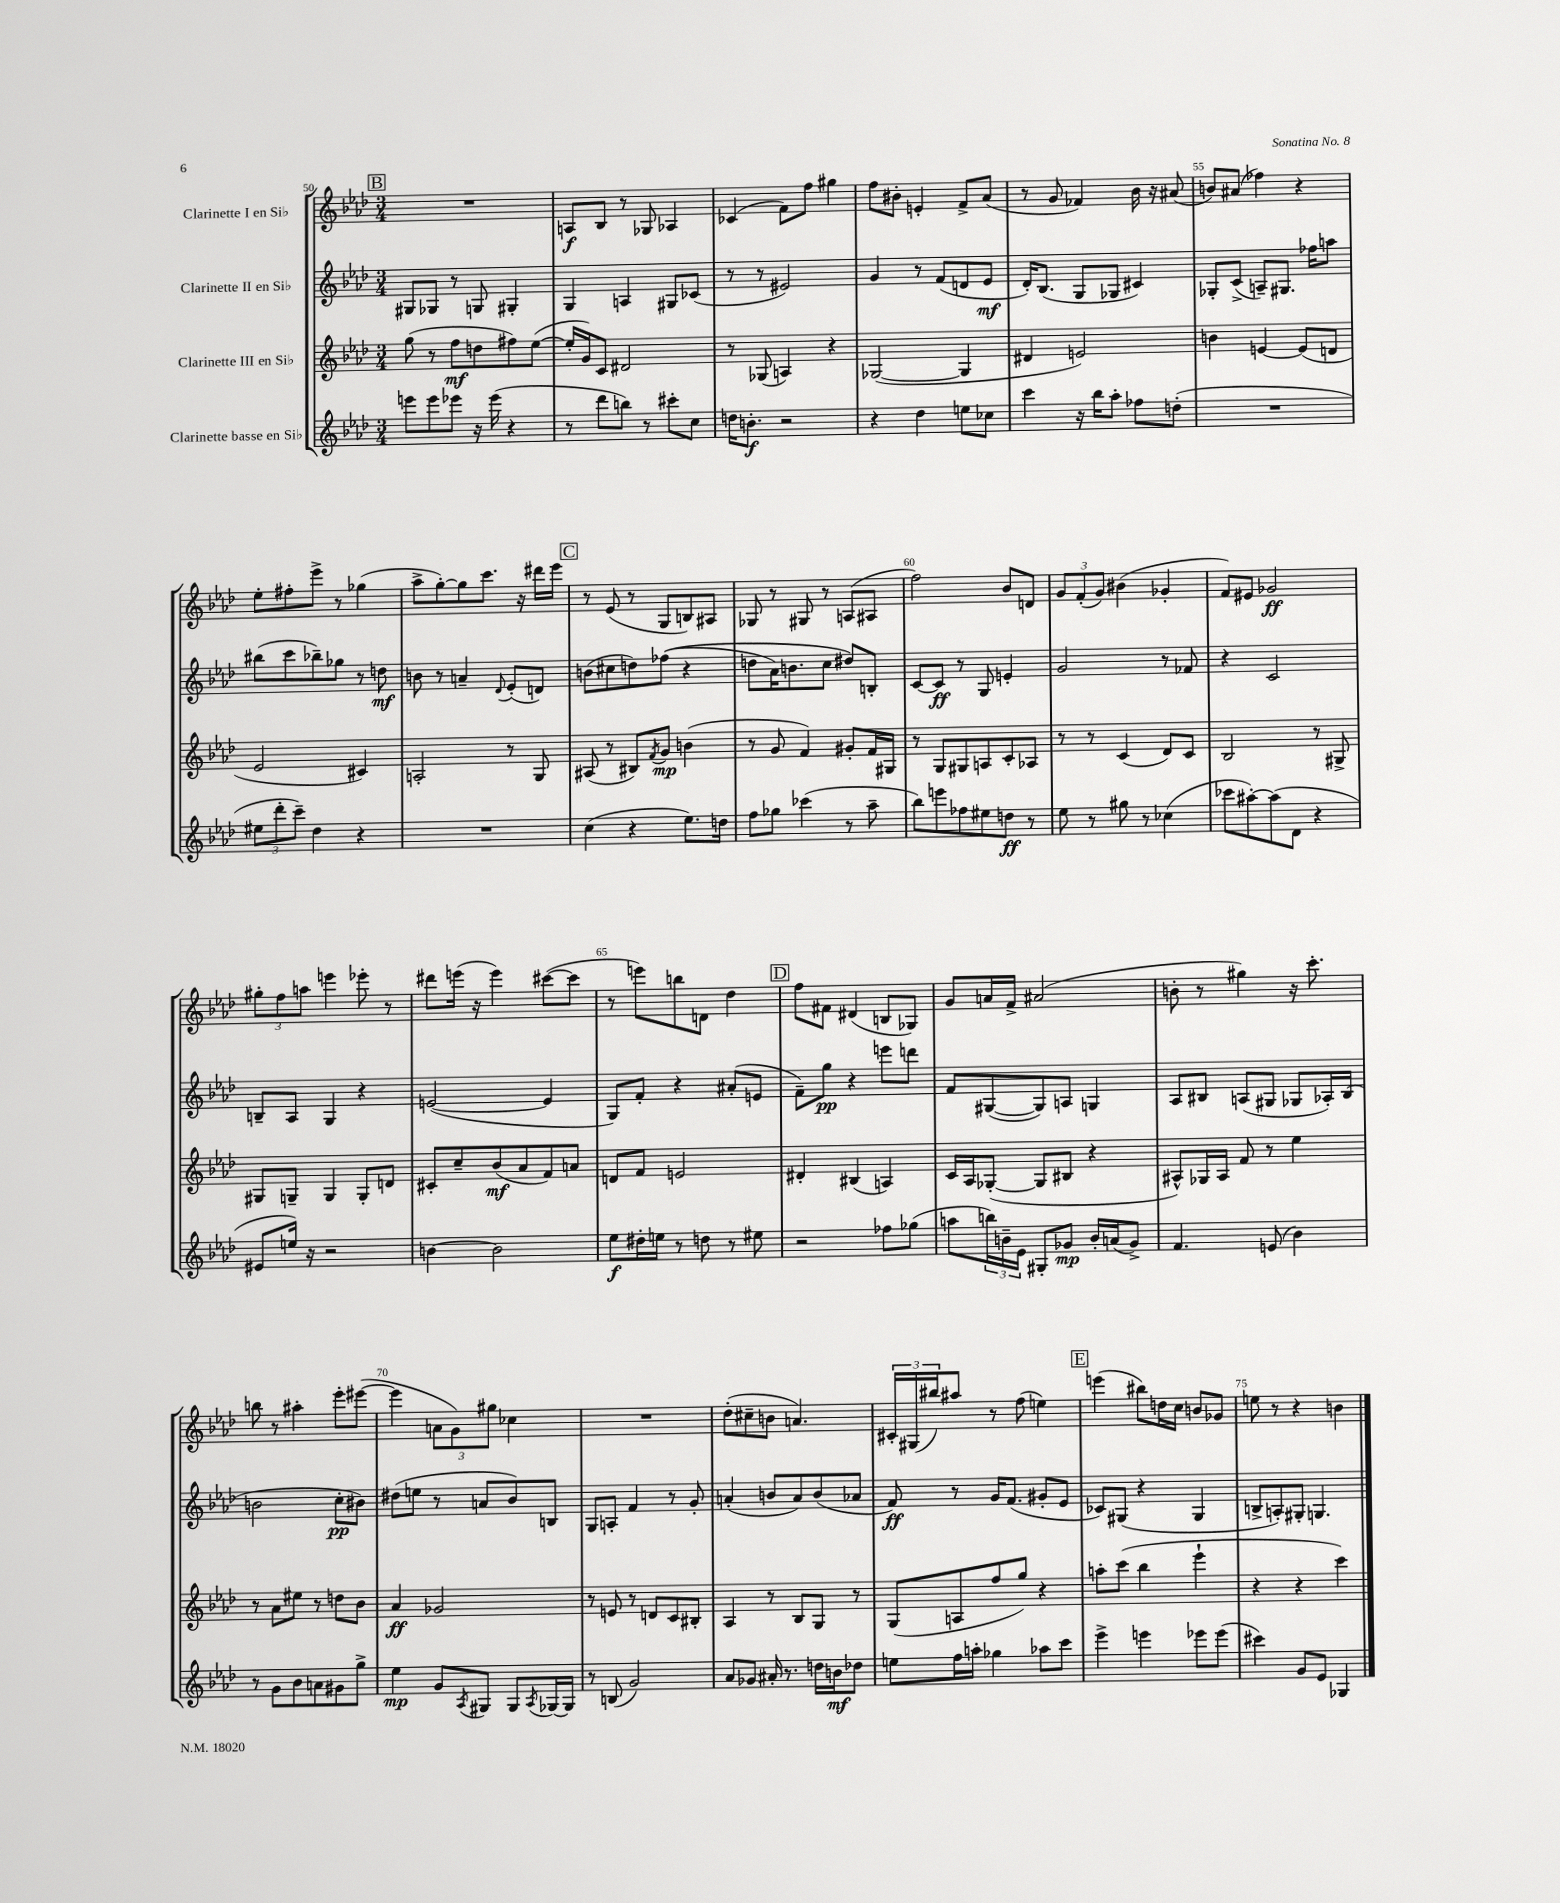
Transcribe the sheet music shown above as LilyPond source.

<<
\new StaffGroup <<
\new Staff = "s0" \with { instrumentName = "Clarinette I en Sib" } {
    \clef treble \key aes \major \numericTimeSignature \time 3/4
    \mark \markup { \box "B" } R2. |
    a8\f bes8 r8 ges8 aes4 |
    ces'4( f'8) f''8 gis''4 |
    f''8 bis'8-. e'4-. f'8-> aes'8( |
    r8 g'8 fes'4) bes'16 r16 ais'8( |
    b'8) ais'8( fes''4) r4 |
    ees''8-. fis''8-. ees'''8-> r8 ges''4( |
    aes''8-> g''8~-.) g''8 c'''8. r16 dis'''16 ees'''16 |
    \mark \markup { \box "C" } r8 ees'8( r8 g8 b8) ais8 |
    ges8 r8 gis8 r8 a8( ais8 |
    f''2) bes'8 d'8 |
    \tuplet 3/2 { g'8 f'8-.( g'8) } bis'4( ges'4-. |
    f'8) eis'8 ges'2\ff |
    \tuplet 3/2 { gis''8-. f''8 a''8 } e'''4 ees'''8-. r8 |
    dis'''8 e'''16( r16 e'''4) cis'''8~( cis'''8 |
    r8 e'''8) b''8 d'8 des''4 |
    \mark \markup { \box "D" } f''8 fis'8 dis'4( b8 ges8) |
    g'8 a'16 f'16-> ais'2( |
    b'8-. r8 gis''4) r16 c'''8.-. |
    b''8 r8 ais''4-. ees'''8-. eis'''8~( |
    eis'''4 \tuplet 3/2 { a'8 g'8) gis''8 } ces''4 |
    R2. |
    des''8-.( cis''8-- b'8 a'4.) |
    \tuplet 3/2 { cis'16-. gis16( bis''16) } ais''8 r8 f''8( e''4) |
    \mark \markup { \box "E" } e'''4( bis''8) d''16 c''16 b'8 ges'8 |
    e''8 r8 r4 b'4 \bar "|." |
}
\new Staff = "s1" \with { instrumentName = "Clarinette II en Sib" } {
    \clef treble \key aes \major \numericTimeSignature \time 3/4
    \mark \markup { \box "B" } gis8 ges8 r8 g8 gis4-. |
    g4 a4 gis8 ces'8( |
    r8 r8 eis'2) |
    g'4 r8 f'8( d'8 ees'8\mf |
    des'16-.) bes8.( g8 ges8 cis'4) |
    ges8-. c'8->( a8--) gis8. fes''16 a''8 |
    bis''8( c'''8 bes''8--) ges''8 r8 d''8\mf |
    b'8 r8 a'4-- \appoggiatura { des'8 } ees'8-.( d'8) |
    \mark \markup { \box "C" } b'8( cis''8 d''8) fes''8(\( r4 |
    d''8 aes'16) b'8. c''8 dis''8\) b8-. |
    c'8~ c'8\ff r8 g8 e'4-. |
    g'2 r8 fes'8 |
    r4 c'2 |
    b8-- aes8 g4 r4 |
    e'2~( e'4 |
    g8) f'8-. r4 ais'8-.( e'8 |
    \mark \markup { \box "D" } f'8--) g''8\pp r4 e'''8 d'''8 |
    f'8 gis8~( gis8) a8 g4 |
    aes8 bis8 a8( gis8 ges8 aes16-.) bis16( |
    b'2 c''8-.\pp bis'8) |
    dis''8( e''8 r8 a'8 bes'8) b8 |
    g8 a8-. f'4 r8 g'8-. |
    a'4-.( b'8 a'8) b'8( aes'8 |
    f'8\ff) r8 g'16 f'8.( gis'8-. ees'8 |
    \mark \markup { \box "E" } ces'8) gis8( r4 gis4 |
    b8-> a8-.) gis8-. g4. \bar "|." |
}
\new Staff = "s2" \with { instrumentName = "Clarinette III en Sib" } {
    \clef treble \key aes \major \numericTimeSignature \time 3/4
    \mark \markup { \box "B" } g''8( r8 f''8\mf d''8 fis''8) ees''8~( |
    ees''16-. g'16) c'8 dis'2 |
    r8 ges8( a4) r4 |
    ges2~( ges4 |
    dis'4 e'2) |
    b'4 e'4~ e'8( d'8 |
    ees'2 cis'4) |
    a2-. r8 g8 |
    \mark \markup { \box "C" } ais8( r8 bis8) \acciaccatura { f'8 } g'8\mp b'4( |
    r8 g'8 f'4) gis'8-. f'16 gis16 |
    r8 g8 gis8 a8 c'8-. aes8 |
    r8 r8 c'4( des'8) c'8 |
    bes2 r8 gis8-> |
    gis8 g8-- g4 g8-. d'8 |
    cis'8-. c''8-- bes'8\mf( aes'8 f'8) a'8 |
    d'8 f'8 e'2 |
    \mark \markup { \box "D" } dis'4-. bis4( a4) |
    c'16 aes16 ges8~-.( ges8 bis8 r4 |
    ais8-^) ges16 ais16 f'8 r8 ees''4 |
    r8 aes'8 eis''8 r8 d''8 bes'8 |
    aes'4\ff ges'2 |
    r8 e'8 r8 d'8 c'8 bis8-. |
    aes4 r8 bes8 g8 r8 |
    g8( a8 f''8 g''8) r4 |
    \mark \markup { \box "E" } a''8-. c'''8( bes''4 ees'''4-! |
    r4 r4 c'''4) \bar "|." |
}
\new Staff = "s3" \with { instrumentName = "Clarinette basse en Sib" } {
    \clef treble \key aes \major \numericTimeSignature \time 3/4
    \mark \markup { \box "B" } e'''8 e'''8 ees'''8 r16 ees'''16( r4 |
    r8 des'''8 b''8) r8 cis'''8-. c''8 |
    d''16 b'8.-.\f r2 |
    r4 des''4 e''8 ces''8 |
    c'''4 r16 bes''16 aes''8-. fes''8 d''8-.( |
    R2. |
    \tuplet 3/2 { eis''8 des'''8-. c'''8--) } des''4 r4 |
    R2. |
    \mark \markup { \box "C" } c''4( r4 ees''8.) d''16 |
    f''8 ges''8 ces'''4( r8 aes''8-- |
    bes''8) e'''8 fes''8 eis''8 d''8\ff r8 |
    ees''8 r8 gis''8 r8 ces''4( |
    ces'''8 ais''8~-.) ais''8( des'8 r4 |
    eis'8 e''16) r16 r2 |
    b'4~ b'2 |
    ees''8\f dis''16-. e''16 r8 d''8 r8 eis''8 |
    \mark \markup { \box "D" } r2 fes''8 ges''8( |
    a''8 \tuplet 3/2 { b''16) b'16-- ees'16 } gis8-. ges'8\mp b'16-. a'16( ges'8->) |
    f'4. e'8( bes'4) |
    r8 g'8 bes'8 a'8 gis'8 g''8-> |
    ees''4\mp g'8 \acciaccatura { aes8 } gis8 gis8 \acciaccatura { aes8 } ges16~ ges16 |
    r8 b8( g'2) |
    aes'8 ges'8 ais'16-. r8. d''16 b'16\mf des''8 |
    e''8 f''16 a''16-. ges''4 aes''8 c'''8 |
    \mark \markup { \box "E" } ees'''4-> e'''4 ees'''8 ees'''8( |
    cis'''4) g'8 ees'8 ges4 \bar "|." |
}
>>
>>
\layout { \context { \Score currentBarNumber = #50 \override BarNumber.break-visibility = ##(#f #t #t) barNumberVisibility = #(every-nth-bar-number-visible 5) } }
